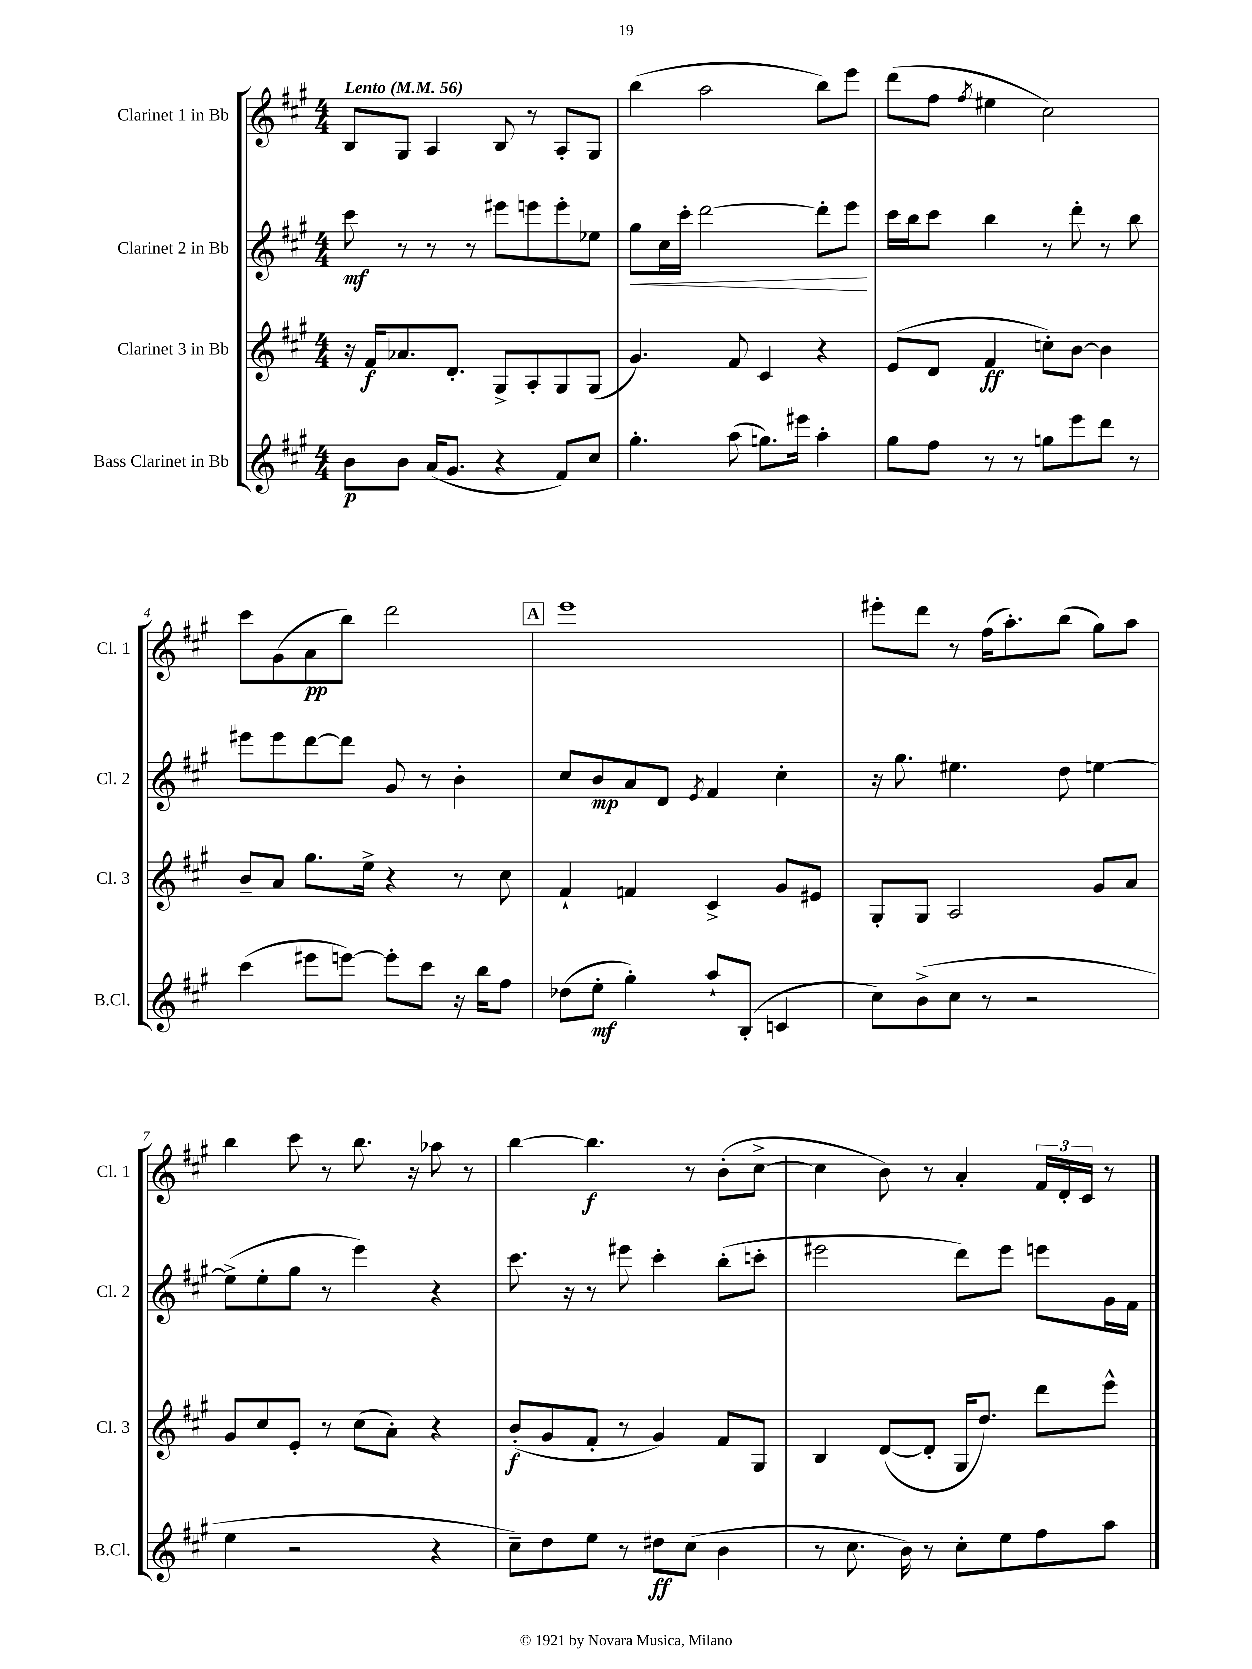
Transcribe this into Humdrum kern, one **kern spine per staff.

**kern	**kern	**kern	**kern
*staff4	*staff3	*staff2	*staff1
*clefG2	*clefG2	*clefG2	*clefG2
*k[f#c#g#]	*k[f#c#g#]	*k[f#c#g#]	*k[f#c#g#]
*M4/4	*M4/4	*M4/4	*M4/4
*MM56	*MM56	*MM56	*MM56
8b\L	16r	8ccc#\	8B/L
.	16f#/LK	.	.
8b\J	8.a-/	8r	8G#/J
(16a/LK	.	8r	4A/
8.g#/J	8.d'/J	.	.
.	.	8r	.
4r	8G#^/L	8eee#\L	8B/
.	8A'/	8eee\	8r
8f#/L)	8G#/	8eee'\	8A'/L
8cc#/J	(8G#/J	8ee-\J	8G#/J
=	=	=	=
4.gg#'\	4.g#/)	8gg#\L	(4bb\
.	.	16cc#\L	.
.	.	16ccc#'\JJ	.
.	.	[2ddd\	2aa\
(8aa\	8f#/	.	.
8.gg\L)	4c#/	.	.
16eee#\Jk	.	.	.
4aa'\	4r	8ddd'\]L	8bb\L)
.	.	8eee\J	8eee\J
=	=	=	=
8gg#\L	(8e/L	16ccc#\LL	(8ddd\L
.	.	16bb\J	.
8ff#\J	8d/J	8ccc#\J	8ff#\J
.	.	.	8qff#/
8r	4f#/	4bb\	4ee#\
8r	.	.	.
8gg\L	8cc'\L)	8r	2cc#\)
8eee\	[8b\J	8ddd'\	.
8ddd\J	4b\]	8r	.
8r	.	8bb\	.
=	=	=	=
(4ccc#\	8b~/L	8eee#\L	8ccc#\L
.	8a/J	8eee#\	(8g#\
8eee#\L	8.gg#\L	[8ddd\	8a\
[8eee\J)	.	8ddd\]J	8bb\J)
.	16ee^\Jk	.	.
8eee'\]L	4r	8g#/	2ddd\
8ccc#\J	.	8r	.
16r	8r	4b'\	.
16bb\LK	.	.	.
8ff#\J	8cc#\	.	.
=	=	=	=
(8dd-\L	4f#`/	8cc#/L	1eee
8ee'\J	.	8b/	.
4gg#'\)	4f/	8a/	.
.	.	8d/J	.
.	.	8qe/	.
8aa`/L	4c#^/	4f#/	.
(8B'/J	.	.	.
4c/	8g#/L	4cc#'\	.
.	8e#/J	.	.
=	=	=	=
8cc#\L)	8G#'/L	16r	8eee#'\L
.	.	8.gg#\	.
(8b^\	8G#/J	.	8ddd\J
8cc#\J	2A/	4.ee#\	8r
8r	.	.	(16ff#\LK
.	.	.	8.aa'\)
2r	.	.	.
.	.	8dd\	(8bb\J
.	8g#/L	[4ee\	8gg#\L)
.	8a/J	.	8aa\J
=	=	=	=
4ee\	8g#/L	(8ee^\]L	4bb\
.	8cc#/	8ee'\	.
2r	8e'/J	8gg#\J	8ccc#\
.	8r	8r	8r
.	(8cc#\L	4eee\)	8.bb\
.	8a'\J)	.	.
.	.	.	16r
4r	4r	4r	8aa-\
.	.	.	8r
=	=	=	=
8cc#~\L)	(8b'/L	8.ccc#\	[4bb\
8dd\	8g#/	.	.
.	.	16r	.
8ee\J	8f#'/J	8r	4.bb\]
8r	8r	8eee#\	.
8dd#\L	4g#/)	4ccc#'\	.
(8cc#\J	.	.	8r
4b\	8f#/L	(8bb'\L	(8b'\L
.	8G#/J	8ccc'\J	[8cc#^\J
=	=	=	=
8r	4B/	2eee#\	4cc#\]
8.cc#\	.	.	.
.	([8d/L	.	8b\)
16b\)	.	.	.
8r	8d'/]J	.	8r
8cc#'\L	16G#/LK	8ddd\L)	4a'/
.	8.dd/J)	.	.
8ee\	.	8eee#\J	.
8ff#\	8ddd\L	8eee\L	24f#/LL
.	.	.	24d'/
.	.	.	24c#/JJ
8aa\J	8eee^^\J	16g#\L	8r
.	.	16f#\JJ	.
==	==	==	==
*-	*-	*-	*-
